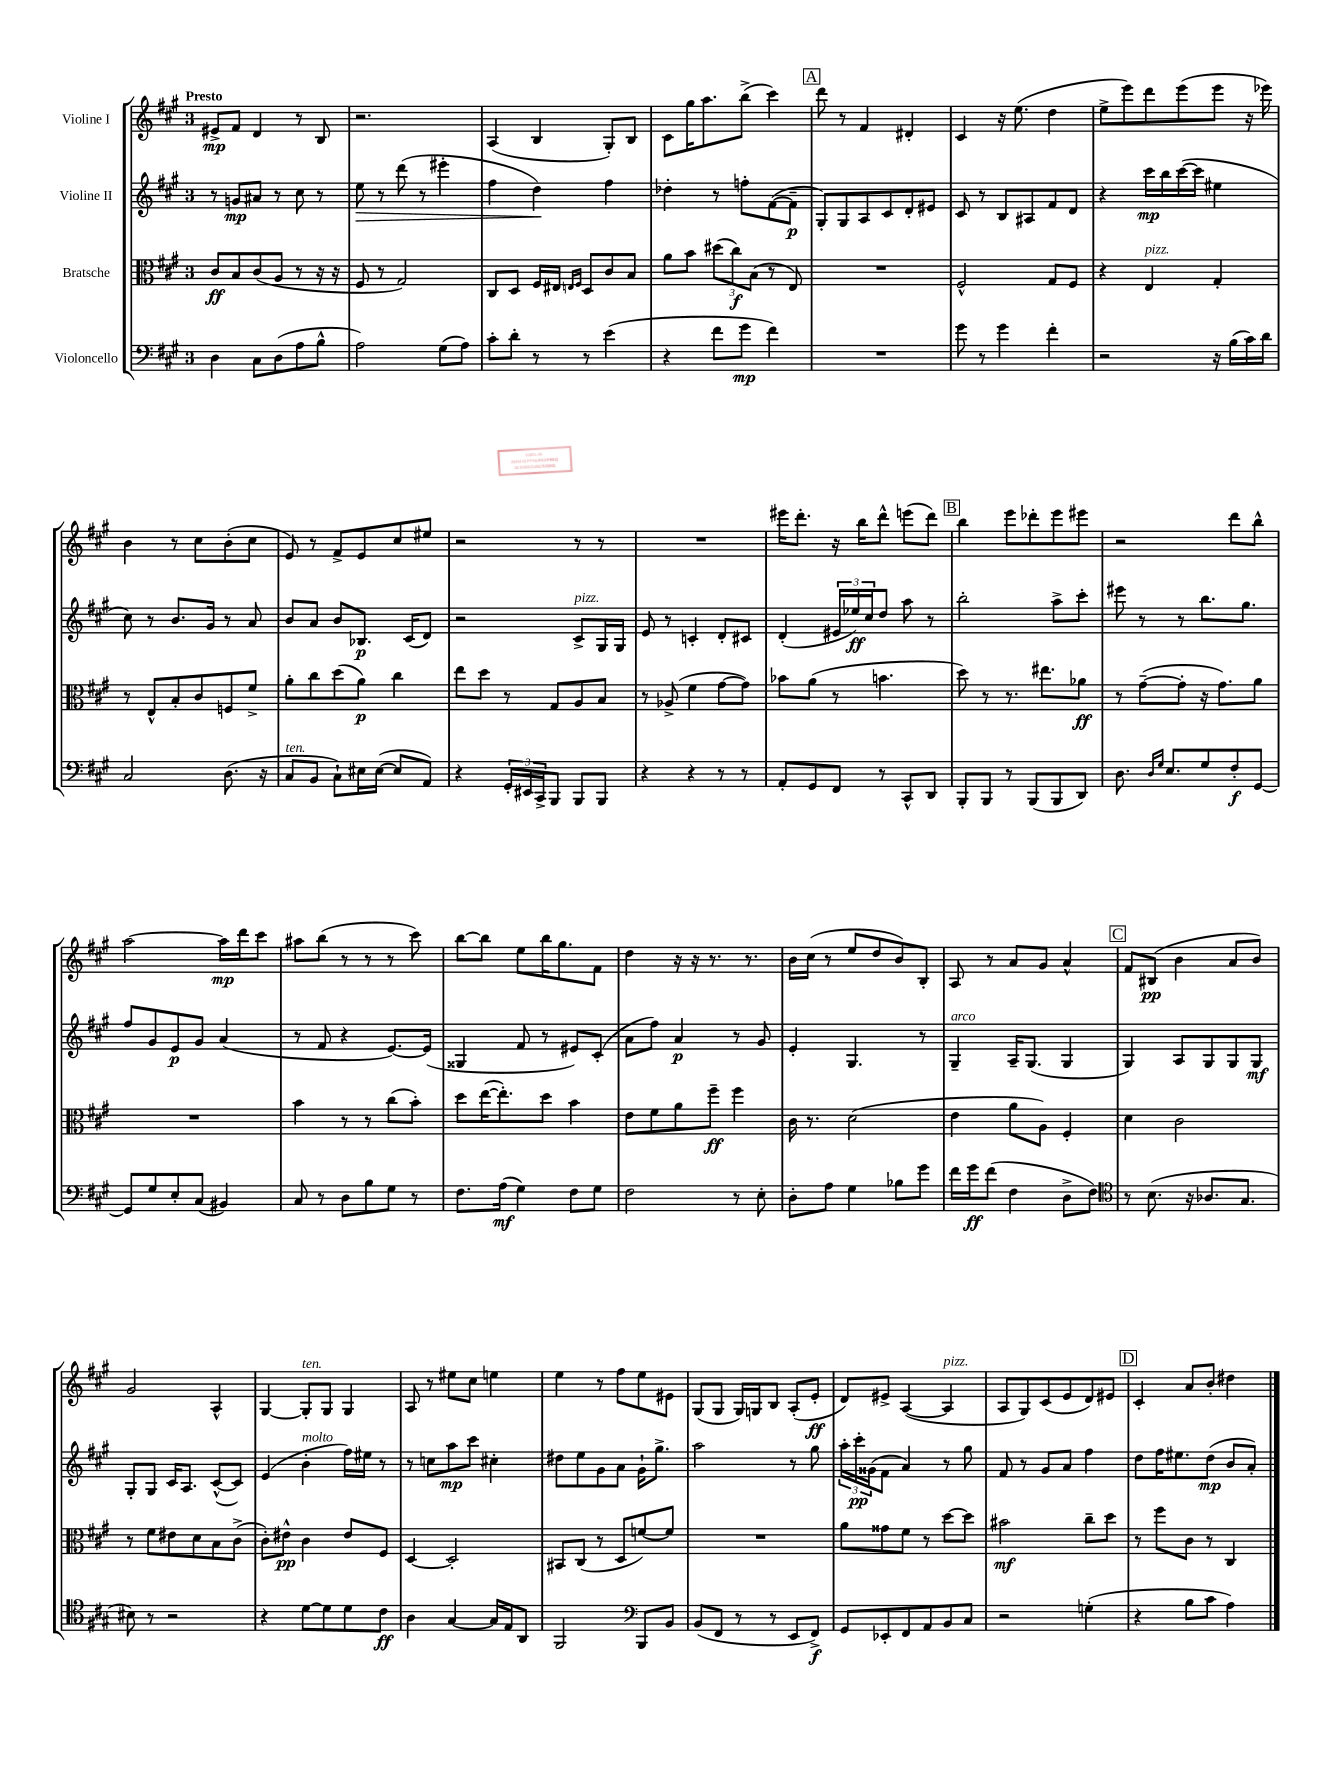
<<
\new StaffGroup <<
\new Staff = "s0" \with { instrumentName = "Violine I" } {
    \clef treble \key a \major \once \override Staff.TimeSignature.style = #'single-digit \time 3/4 \tempo "Presto"
    eis'8->\mp fis'8 d'4 r8 b8 |
    r2. |
    a4( b4 gis8-.) b8 |
    cis'8 gis''16 a''8. b''8->( cis'''4) |
    \mark \markup { \box "A" } d'''8 r8 fis'4 dis'4-. |
    cis'4 r16 e''8.( d''4 |
    e''8-> e'''8) d'''8 e'''8( e'''8 r16 ees'''16) |
    b'4 r8 cis''8 b'8-.( cis''8 |
    e'8) r8 fis'8-> e'8 cis''8 eis''8 |
    r2 r8 r8 |
    R2. |
    eis'''16 d'''8.-. r16 b''16 d'''8-^ e'''8( d'''8) |
    \mark \markup { \box "B" } b''4 e'''8 des'''8-. e'''8 eis'''8 |
    r2 d'''8 b''8-^ |
    a''2~ a''16\mp d'''16 cis'''8 |
    ais''8 b''8( r8 r8 r8 cis'''8) |
    b''8~ b''8 e''8 b''16 gis''8. fis'8 |
    d''4 r16 r16 r8. r8. |
    b'16 cis''16( r8 e''8 d''8 b'8) b8-. |
    a8 r8 a'8 gis'8 a'4-^ |
    \mark \markup { \box "C" } fis'8 bis8\pp( b'4 a'8 b'8) |
    gis'2 a4-^ |
    gis4~ gis8-.^\markup { \italic "ten." } gis8 gis4 |
    a8 r8 eis''8 cis''8 e''4 |
    e''4 r8 fis''8 e''8 eis'8 |
    gis8( gis8 gis16) g16 b8 a8-.( e'8-.\ff |
    d'8) eis'8-> a4~( a4^\markup { \italic "pizz." } |
    a8 gis8) cis'8( e'8 d'8) eis'8 |
    \mark \markup { \box "D" } cis'4-. a'8 b'8-. dis''4 \bar "|." |
}
\new Staff = "s1" \with { instrumentName = "Violine II" } {
    \clef treble \key a \major \once \override Staff.TimeSignature.style = #'single-digit \time 3/4
    r8 g'8\mp ais'8 r8 cis''8 r8 |
    e''8\> r8 d'''8( r8 eis'''4-. |
    fis''4 d''4\!) fis''4 |
    des''4-. r8 f''8-. fis'8~( fis'8--\p |
    \mark \markup { \box "A" } gis8-.) gis8 a8 cis'8 d'8-. eis'8 |
    cis'8 r8 b8 ais8 fis'8 d'8 |
    r4 cis'''16\mp b''16 cis'''16~( cis'''16 eis''4 |
    cis''8) r8 b'8. gis'16 r8 a'8 |
    b'8 a'8 b'8 bes8.\p cis'16( d'8) |
    r2 cis'8->^\markup { \italic "pizz." } gis16 gis16 |
    e'8 r8 c'4-. d'8-. cis'8 |
    d'4-.( \tuplet 3/2 { eis'16 ees''16\ff) cis''16 } d''8 a''8 r8 |
    \mark \markup { \box "B" } b''2-. a''8-> cis'''8-. |
    eis'''8 r8 r8 b''8. gis''8. |
    fis''8 gis'8 e'8\p gis'8 a'4( |
    r8 fis'8 r4 e'8.~) e'16( |
    gisis4 fis'8 r8 eis'8) cis'8-.( |
    a'8 fis''8) a'4\p r8 gis'8 |
    e'4-. gis4. r8 |
    gis4--^\markup { \italic "arco" } a16-- gis8.( gis4 |
    \mark \markup { \box "C" } gis4) a8 gis8 gis8 gis8\mf |
    gis8-. gis8 cis'16 a8. cis'8~-^( cis'8) |
    e'4( b'4-.^\markup { \italic "molto" } fis''16) eis''16 r8 |
    r8 c''8 a''8\mp cis'''8 cis''4-. |
    dis''8 e''8 gis'8 a'8 gis'16-! gis''8.-> |
    a''2 r8 gis''8 |
    \tuplet 3/2 { a''16-. cis'''16-.\pp gisis'16( } fis'8 a'4) r8 gis''8 |
    fis'8 r8 gis'8 a'8 fis''4 |
    \mark \markup { \box "D" } d''8 fis''16 eis''8. d''8\mp( b'8 a'8-.) \bar "|." |
}
\new Staff = "s2" \with { instrumentName = "Bratsche" } {
    \clef alto \key a \major \once \override Staff.TimeSignature.style = #'single-digit \time 3/4
    cis'8\ff b8 cis'8( a8 r8 r16 r16 |
    fis8 r8 gis2) |
    cis8 d8 fis16 eis16 \grace { e16 fis16 } d8 cis'8 b8 |
    a'8 b'8 \tuplet 3/2 { dis''8( cis''8\f) b8( } r8 e8) |
    \mark \markup { \box "A" } R2. |
    fis2-^ gis8 fis8 |
    r4 e4^\markup { \italic "pizz." } gis4-. |
    r8 e8-^ b8-. cis'8 f8 fis'8-> |
    a'8-. cis''8 d''8( a'8\p) cis''4 |
    e''8 d''8 r8 gis8 a8 b8 |
    r8 aes8->( fis'4 gis'8~ gis'8) |
    bes'8 a'8( r8 b'4. |
    \mark \markup { \box "B" } d''8) r8 r8. eis''8. aes'8\ff |
    r8 gis'8~--( gis'8-. r16 gis'8.) a'8 |
    R2. |
    b'4 r8 r8 cis''8( b'8-.) |
    d''8 e''16~( e''8.-.) d''8 b'4 |
    e'8 fis'8 a'8 fis''8--\ff fis''4 |
    cis'16 r8. d'2( |
    e'4 a'8 a8) fis4-. |
    \mark \markup { \box "C" } d'4 cis'2 |
    r8 fis'8 eis'8 d'8 b8 cis'8->( |
    cis'8-.) eis'8-^\pp cis'4 eis'8 fis8 |
    d4~ d2-. |
    bis,8 cis8( r8 d8 f'8~) f'8 |
    R2. |
    a'8 gisis'8 fis'8 r8 d''8~ d''8 |
    bis'2\mf cis''8-- d''8 |
    \mark \markup { \box "D" } r8 fis''8 cis'8 r8 cis4 \bar "|." |
}
\new Staff = "s3" \with { instrumentName = "Violoncello" } {
    \clef bass \key a \major \once \override Staff.TimeSignature.style = #'single-digit \time 3/4
    d4 cis8 d8( a8 b8-^ |
    a2) gis8( a8) |
    cis'8-. d'8-. r8 r8 e'4( |
    r4 fis'8 gis'8\mp fis'4) |
    \mark \markup { \box "A" } R2. |
    gis'8 r8 gis'4 fis'4-. |
    r2 r16 b16( cis'16) d'16 |
    cis2 d8.( r16 |
    cis8^\markup { \italic "ten." } b,8 cis8-!) eis16 eis16~( eis8 a,8) |
    r4 \tuplet 3/2 { gis,16-. eis,16 cis,16-> } b,,8 b,,8 b,,8 |
    r4 r4 r8 r8 |
    a,8-. gis,8 fis,8 r8 cis,8-^ d,8 |
    \mark \markup { \box "B" } b,,8-. b,,8 r8 b,,8( b,,8 d,8) |
    d8. \grace { d16 gis16 } e8. gis8 fis8-.\f gis,8~ |
    gis,8 gis8 e8-. cis8( bis,4) |
    cis8 r8 d8 b8 gis8 r8 |
    fis8. a16\mf( gis4) fis8 gis8 |
    fis2 r8 e8-. |
    d8-. a8 gis4 bes8 gis'8 |
    fis'16 gis'16\ff fis'8( fis4 d8-> fis8) |
    \mark \markup { \box "C" } \clef tenor r8 b8.( r16 aes8. gis8. |
    bis8) r8 r2 |
    r4 d'8~ d'8 d'8 cis'8\ff |
    a4 gis4~ gis16 e16 a,8 |
    fis,2 \clef bass b,,8 b,8 |
    b,8( fis,8 r8 r8 e,8 fis,8->\f) |
    gis,8 ees,8-. fis,8 a,8 b,8 cis8 |
    r2 g4-.( |
    \mark \markup { \box "D" } r4 b8 cis'8 a4) \bar "|." |
}
>>
>>
\layout { \context { \Score \remove "Bar_number_engraver" } }
